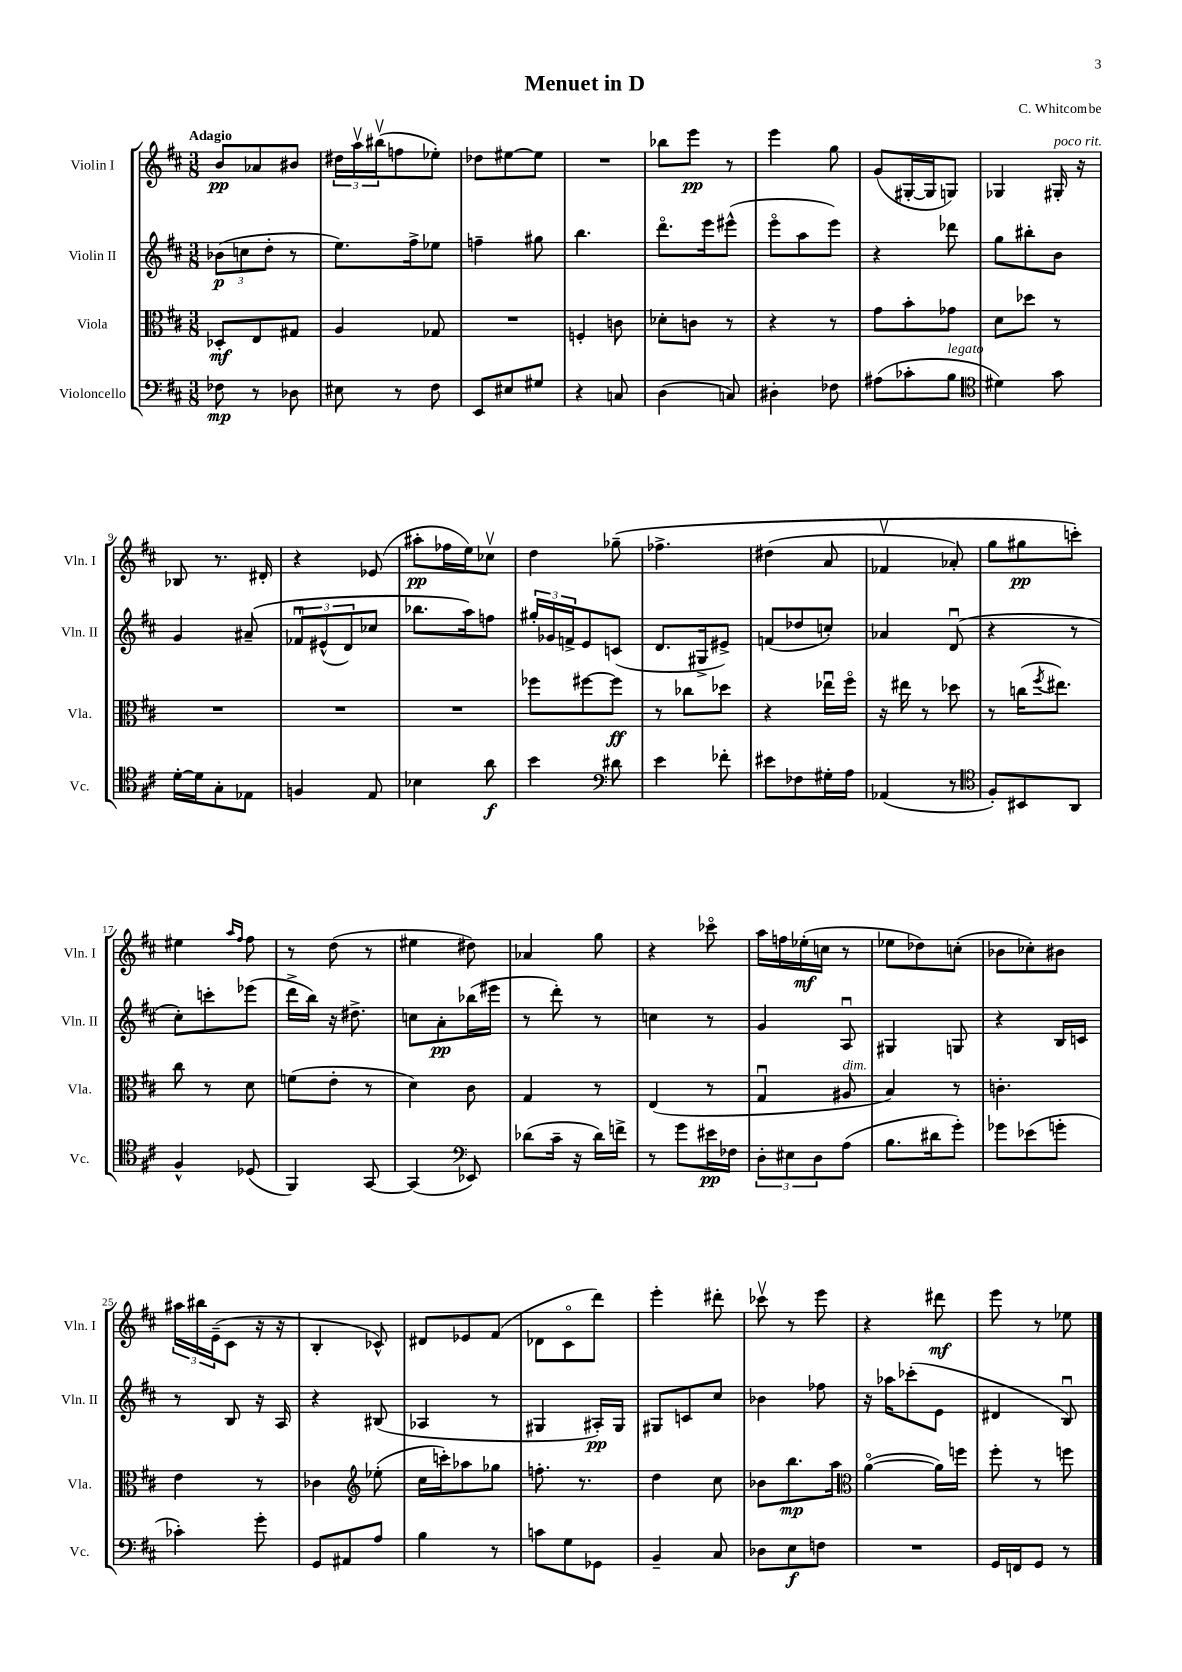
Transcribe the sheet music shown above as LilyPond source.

\header { title = "Menuet in D" composer = "C. Whitcombe" }
<<
\new StaffGroup <<
\new Staff = "s0" \with { instrumentName = "Violin I" shortInstrumentName = "Vln. I" } {
    \clef treble \key d \major \numericTimeSignature \time 3/8 \tempo "Adagio"
    b'8\pp aes'8 bis'8 |
    \tuplet 3/2 { dis''16 a''16\upbow bis''16\upbow( } f''8 ees''8-.) |
    des''8 eis''8~ eis''8 |
    R4. |
    bes''8 e'''8\pp r8 |
    e'''4 g''8 |
    g'8( gis16~-. gis16 g8) |
    ges4 gis16-.^\markup { \italic "poco rit." } r16 |
    bes8 r8. dis'16-. |
    r4 ees'8( |
    ais''8-.\pp fes''16 e''16) ces''8\upbow |
    d''4 ges''8--\( |
    fes''4.-> |
    dis''4( a'8 |
    fes'4\upbow aes'8-.) |
    g''8 gis''8\pp c'''8-.\) |
    eis''4 \grace { a''16 fis''16 } fis''8 |
    r8 d''8( r8 |
    eis''4 dis''8) |
    aes'4 g''8 |
    r4 ces'''8\flageolet |
    a''16 f''16 ees''16-.\mf( c''16 r8 |
    ees''8 des''8) c''8-.( |
    bes'8 ces''8-.) bis'8 |
    \tuplet 3/2 { ais''16 bis''16 e'16--( } cis'8 r16 r16 |
    b4-. ces'8-^) |
    dis'8 ees'8 fis'8( |
    des'8 cis'8\flageolet d'''8) |
    e'''4-. dis'''8-. |
    ces'''8\upbow r8 e'''8 |
    r4 dis'''8\mf |
    e'''8 r8 ees''8 \bar "|." |
}
\new Staff = "s1" \with { instrumentName = "Violin II" shortInstrumentName = "Vln. II" } {
    \clef treble \key d \major \numericTimeSignature \time 3/8
    \tuplet 3/2 { bes'8\p( c''8 d''8-. } r8 |
    e''8.) fis''16-> ees''8 |
    f''4-- gis''8 |
    b''4. |
    d'''8.\flageolet e'''16 eis'''8-^( |
    e'''8\flageolet a''8 e'''8) |
    r4 des'''8 |
    g''8 bis''8-. b'8 |
    g'4 ais'8--\( |
    \tuplet 3/2 { fes'8\downbow eis'8-^( d'8) } ces''8 |
    bes''8. a''16\) f''8 |
    \tuplet 3/2 { gis''16-. ges'16 f'16-> } e'8 c'8( |
    d'8. gis16-> eis'8->) |
    f'8( des''8 c''8-.) |
    aes'4 d'8\downbow( |
    r4 r8 |
    cis''8-.) c'''8-. ees'''8( |
    d'''16-> b''16) r16 dis''8.-> |
    c''8 a'8-.\pp bes''16( eis'''16 |
    r8 d'''8-.) r8 |
    c''4 r8 |
    g'4 a8\downbow |
    gis4 g8 |
    r4 b16 c'16 |
    r8 b8 r16 a16 |
    r4 bis8( |
    aes4 r8 |
    gis4 ais16-.\pp) gis16 |
    gis8 c'8 cis''8 |
    bes'4 fes''8 |
    r16 aes''16 ces'''8-.( e'8 |
    dis'4 b8\downbow) \bar "|." |
}
\new Staff = "s2" \with { instrumentName = "Viola" shortInstrumentName = "Vla." } {
    \clef alto \key d \major \numericTimeSignature \time 3/8
    des8-.\mf e8 gis8 |
    a4 ges8 |
    R4. |
    f4-. c'8 |
    des'8-. c'8 r8 |
    r4 r8 |
    g'8 b'8-. ges'8 |
    d'8 des''8 r8 |
    R4. |
    R4. |
    R4. |
    fes''8 fis''8~ fis''8\ff |
    r8 ces''8 des''8 |
    r4 ees''16\downbow fis''16\flageolet |
    r16 eis''16 r8 des''8 |
    r8 c''16( \acciaccatura { fis''8 } eis''8.) |
    cis''8 r8 d'8 |
    f'8( e'8-. r8 |
    d'4) cis'8 |
    g4 r8 |
    e4( r8 |
    g4\downbow ais8^\markup { \italic "dim." } |
    b4) r8 |
    c'4.-. |
    e'4 r8 |
    ces'4 \clef treble ees''8-.( |
    cis''16 c'''16-.) aes''8 ges''8 |
    f''8.-. r8. |
    d''4 cis''8 |
    bes'8 b''8.\mp a''16 |
    \clef alto a'4~\flageolet( a'16) f''16 |
    fis''8-. r8 f''8 \bar "|." |
}
\new Staff = "s3" \with { instrumentName = "Violoncello" shortInstrumentName = "Vc." } {
    \clef bass \key d \major \numericTimeSignature \time 3/8
    fes8\mp r8 des8 |
    eis8 r8 fis8 |
    e,8 eis8 gis8 |
    r4 c8 |
    d4( c8) |
    dis4-. fes8 |
    ais8( ces'8-. b8^\markup { \italic "legato" } |
    \clef tenor dis'4) g'8 |
    d'16~-. d'16 g8-. ees8 |
    f4 e8 |
    bes4 a'8\f |
    b'4 \clef bass dis'8 |
    e'4 fes'8-. |
    eis'8 fes8 gis16-. a16 |
    aes,4( r8 |
    \clef tenor fis8-.) bis,8 a,8 |
    fis4-^ des8( |
    fis,4) g,8~ |
    g,4( \clef bass ees,8) |
    des'8( cis'16-- r16 des'16) f'16-> |
    r8 g'8 eis'16\pp fes16 |
    \tuplet 3/2 { d8-. eis8 d8 } a8( |
    b8. dis'16 g'8-.) |
    ges'8 ees'8( g'8-. |
    ces'4-.) g'8-. |
    g,8 ais,8 a8 |
    b4 r8 |
    c'8 g8 ges,8 |
    b,4-- cis8 |
    des8 e8\f f8 |
    R4. |
    g,16 f,16 g,8 r8 \bar "|." |
}
>>
>>
